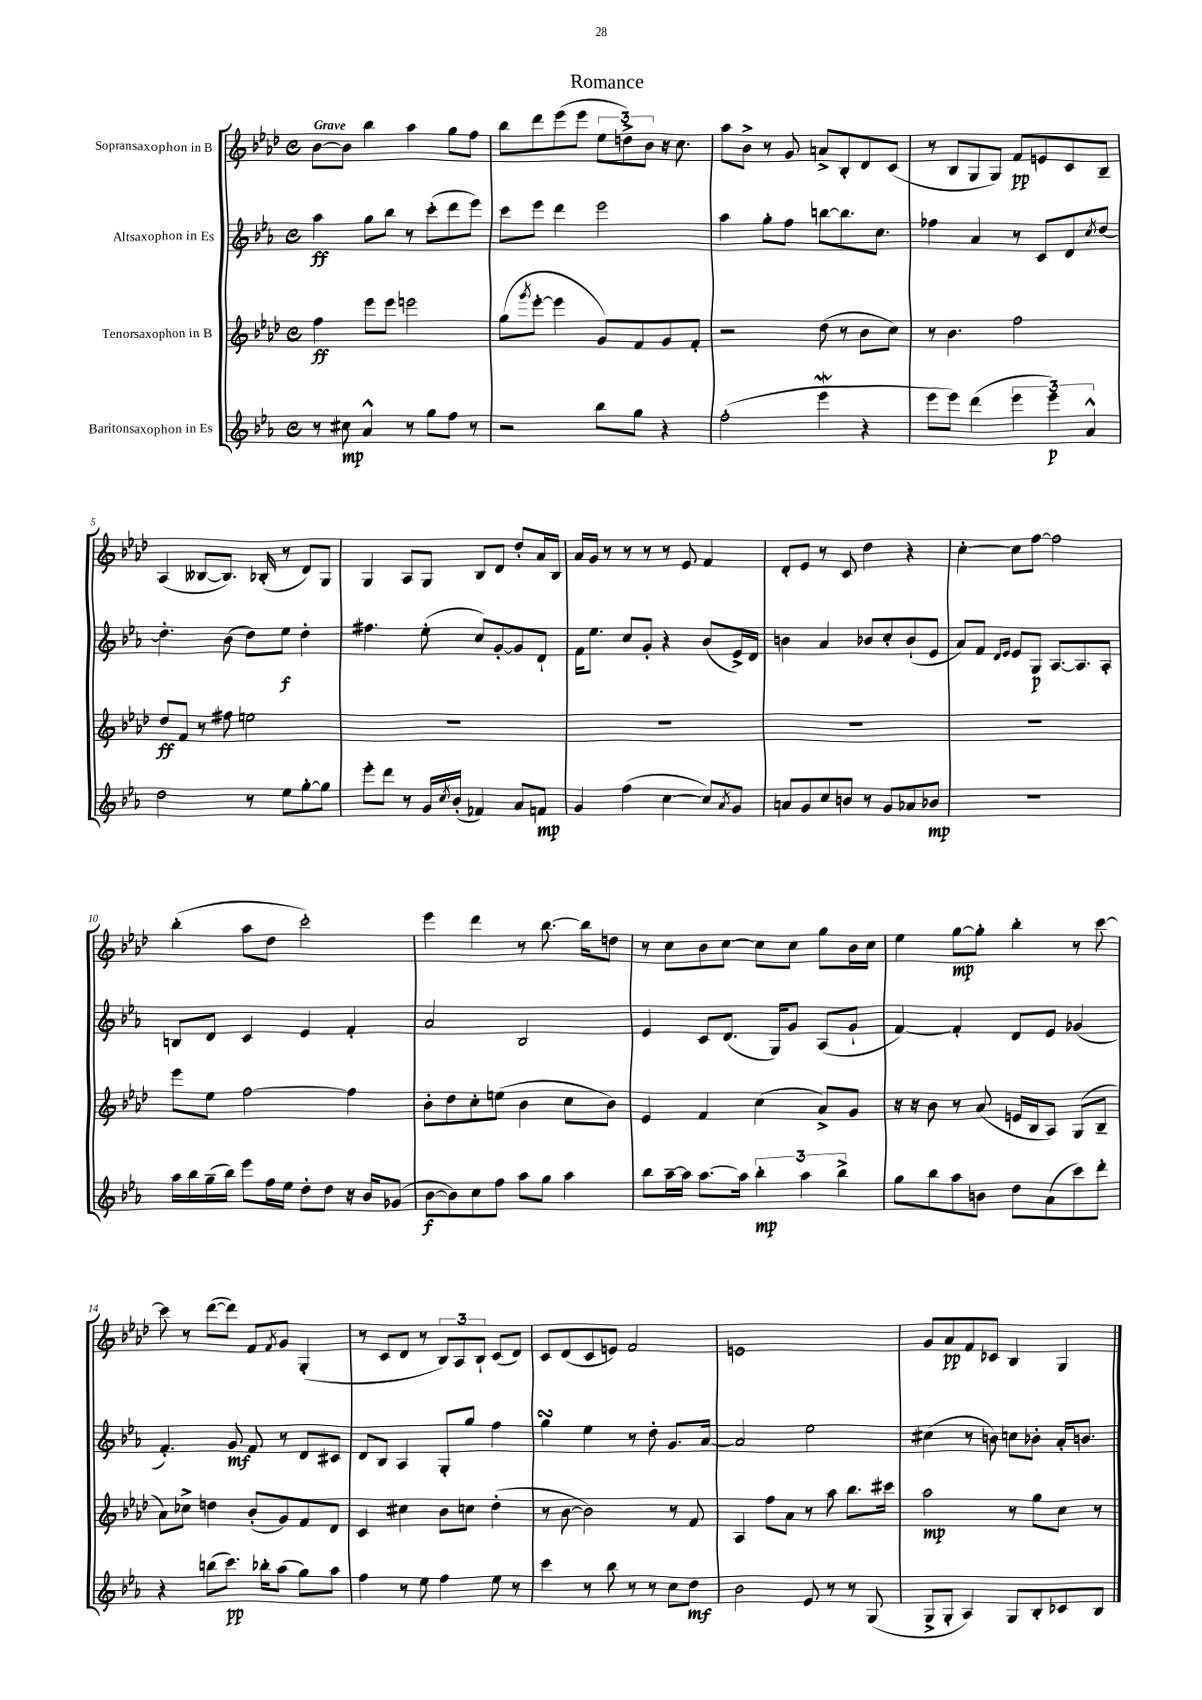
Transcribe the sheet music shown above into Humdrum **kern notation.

**kern	**kern	**kern	**kern
*staff4	*staff3	*staff2	*staff1
*clefG2	*clefG2	*clefG2	*clefG2
*k[b-e-a-]	*k[b-e-a-d-]	*k[b-e-a-]	*k[b-e-a-d-]
*M4/4	*M4/4	*M4/4	*M4/4
*met(c)	*met(c)	*met(c)	*met(c)
8r	4ff	4aa-	[8b-
8cc#	.	.	8b-]
4a-^^	8eee-	8gg	4bb-
.	8eee-	8bb-	.
8r	2eee	8r	4aa-
8gg	.	(8ccc'	.
8ff	.	8ddd	8gg
8r	.	8eee-)	8ff
=	=	=	=
2r	(8gg	8ccc	8bb-
.	8qggg	.	.
.	[8eee-'	8eee-	8ddd-
.	4eee-]	4ddd	(8eee-
.	.	.	8eee-
8bb-	8g)	2eee-	12ee-
.	.	.	12dd^)
8gg	8f	.	.
.	.	.	12b-
4r	8g	.	16r
.	.	.	8.cc
.	8f'	.	.
=	=	=	=
(2ff'	2r	4aa-	8aa-
.	.	.	8b-^
.	.	8gg'	8r
.	.	8ff	8g
4eee-	(8dd-	[8bb	8a^
.	8r	8.bb]	8B-'
4r	8b-	.	8d-
.	.	8.cc	.
.	8cc)	.	(8c
=	=	=	=
8eee-	8r	4ff-	8r
8eee-)	4.b-	.	8B-
(4ddd	.	4a-	8G
.	.	.	8G)
6eee-	2ff	8r	8f
.	.	8c	8e
6eee-)	.	.	.
.	.	8d	8c
6a-^^	.	.	.
.	.	8qcc	.
.	.	[8dd	8B-~
=	=	=	=
2dd	8dd-	4.dd']	(4A-
.	8f	.	.
.	8r	.	[8B--
.	8ff#	(8b-	8.B--])
8r	2ee	8dd)	.
.	.	.	(16B-'
8ee-	.	8ee-	8r
[8gg'	.	4dd'	8d-)
8gg]	.	.	8G
=	=	=	=
8eee-'	1r	4.ff#	4G
8ddd	.	.	.
8r	.	.	8A-
16g	.	(8ee-'	8G
8qcc	.	.	.
(16b-'	.	.	.
4f-)	.	8cc)	8B-
.	.	[8g'	8d-
8a-	.	8g]	8dd-'
8f	.	8d`	16a-
.	.	.	16B-
=	=	=	=
4g	1r	16f	16a-
.	.	8.ee-	16g
.	.	.	8r
(4ff	.	8cc	8r
.	.	8g'	8r
[4cc	.	4r	8r
.	.	.	8e-
8cc])	.	(8b-	4f
8qa-	.	.	.
8g	.	16e-^)	.
.	.	16d	.
=	=	=	=
8a	1r	4b	8d-'
8g	.	.	8e-
8cc	.	4a-	8r
8b	.	.	8c
8r	.	8b-	4dd-
8g	.	8cc'	.
8a-	.	(8b-`	4r
8b-	.	8e-	.
=	=	=	=
1r	1r	8a-)	[4cc'
.	.	8f	.
.	.	16qqd	.
.	.	16qqe-	.
.	.	8e-	8cc]
.	.	8G	[8ff
.	.	[8.A-	2ff]
.	.	8.A-]	.
.	.	8A-'	.
=	=	=	=
16aa-	8eee-	8B	(4bb-'
16bb-	.	.	.
(16gg~	8ee-	8d	.
16bb-)	.	.	.
8eee-	[2ff	4c	8aa-
16ff	.	.	8dd-
16ee-	.	.	.
8dd'	.	4e-	2ccc')
8dd	.	.	.
16r	4ff]	4f'	.
16b-	.	.	.
(8g-	.	.	.
=	=	=	=
[8b-	8b-'	2a-	4eee-
8b-])	8dd-	.	.
8cc	8cc'	.	4ddd-
8ff	(8ee	.	.
8aa-	4b-	2B-	8r
8gg	.	.	[8.bb-
4aa-	8cc	.	.
.	.	.	16bb-]
.	8b-)	.	8dd
=	=	=	=
8bb-	4e-	4e-	8r
[16aa-~	.	.	8cc
16aa-]	.	.	.
[8.aa-	4f	8c	8b-
.	.	(8.d	[8cc
16aa-]	.	.	.
6bb-'	(4cc	.	8cc]
.	.	16G)	.
.	.	8g	8cc
6aa-	.	.	.
.	8a-^)	(8A-	8gg
6bb-^	.	.	.
.	8g	8g`	16b-
.	.	.	16cc
=	=	=	=
8gg	16r	[4f)	4ee-
.	16r	.	.
8bb-	8b-	.	.
8aa-	8r	4f']	[8gg
8b	(8a-	.	8gg']
8dd	16e	8d	4bb-'
.	16B-	.	.
(8a-	8A-)	8e-	.
8ccc)	(8G	(4g-	8r
8ddd'	8B-~	.	[8ccc
=	=	=	=
4r	8a-)	4.f')	8ccc]
.	8cc-^	.	8r
(8bb	4dd	.	([8ddd-
8.ccc)	.	8g	8ddd-])
.	(8b-'	8f	8f
16bb-'	.	.	.
.	.	.	8qf
(8aa-	8g)	8r	8g
8gg)	8f	8d	(4G'
8aa-	8d-	8c#	.
=	=	=	=
4ff	4c	8d	8r
.	.	8B-	8c
8r	4cc#	4A-	8d-
8ee-	.	.	8r
4ff	8b-	8G'	12B-)
.	.	.	12A-
.	8cc	8gg	.
.	.	.	12B-`
8ee-	(4dd-'	4ff	(8c
8r	.	.	8d-)
=	=	=	=
4ccc	8r	4gg	8c
.	[8b-	.	(8d-
8r	2b-])	4ee-	8c
8bb-	.	.	8e)
8r	.	8r	2f
8r	.	8dd'	.
8cc	8r	8.g	.
8dd	8f	.	.
.	.	[16a-	.
=	=	=	=
2b-	4A-	2a-]	1e
.	8ff	.	.
.	8a-	.	.
8e-	8r	2ee-	.
8r	8aa-	.	.
8r	8.bb-	.	.
(8G	.	.	.
.	16ccc#	.	.
=	=	=	=
8G^	2aa-	(4cc#	8g
8G'	.	.	8a-
4A-)	.	8r	8f
.	.	8b)	8c-
8G	8r	8cc	4B-
8B-'	8gg	8b-'	.
8c-	8cc	16a-'	4G
.	.	8.b	.
8B-	8r	.	.
==	==	==	==
*-	*-	*-	*-
